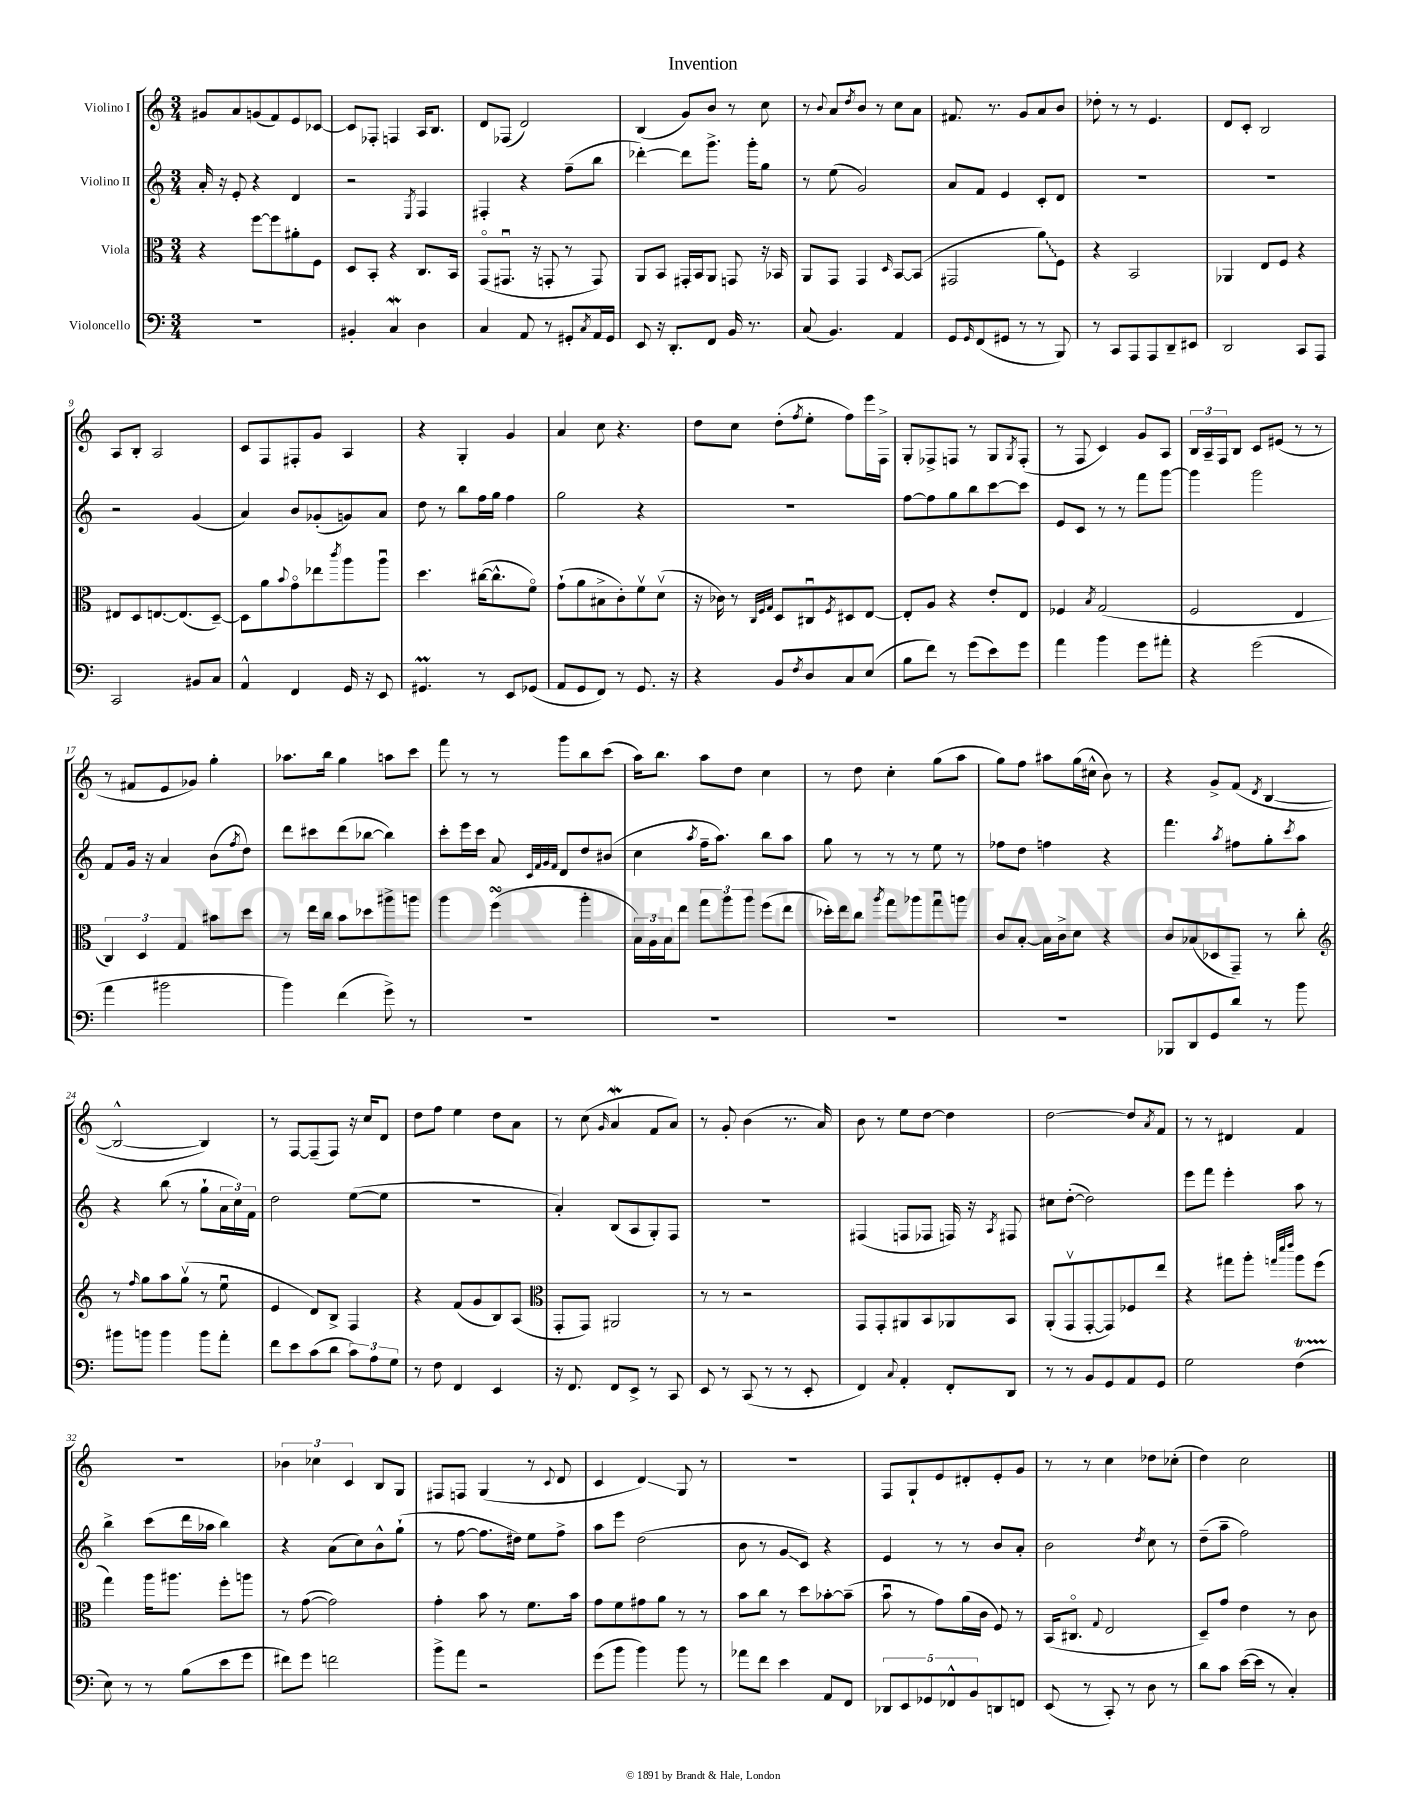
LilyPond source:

\header { title = "Invention" }
<<
\new StaffGroup <<
\new Staff = "s0" \with { instrumentName = "Violino I" } {
    \clef treble \key c \major \numericTimeSignature \time 3/4
    gis'8 a'8 g'8( f'8) e'8 ces'8~ |
    ces'8 fes8-. f4 a16 b8. |
    d'8 fes8( d'2) |
    b4( g'8) b'8 r8 c''8 |
    r8 \appoggiatura { b'8 } a'8 \acciaccatura { d''8 } b'8 r8 c''8 a'8 |
    fis'8. r8. g'8 a'8 b'8 |
    des''8-. r8 r8 e'4. |
    d'8 c'8-. b2 |
    a8 b8-. a2 |
    c'8 f8 fis8-. g'8 a4 |
    r4 g4-. g'4 |
    a'4 c''8 r4. |
    d''8 c''8 d''8-.( \acciaccatura { f''8 } e''8-. f''8) e'''16 f16-> |
    g8-. fes8-> f8 r8 g8 \acciaccatura { g8 } f8-.( |
    r8 f8 c'4) g'8 a8 |
    \tuplet 3/2 { b16 a16-- f16 } b8 c'8 eis'8( r8 r8 |
    r8 fis'8 e'8 ges'8) g''4-. |
    aes''8. b''16 g''4 a''8 c'''8 |
    f'''8 r8 r8 g'''8 b''8 c'''8( |
    a''16) b''8. a''8 d''8 c''4 |
    r8 d''8 c''4-. g''8( a''8 |
    g''8) f''8 ais''8 g''16( cis''16-^ b'8) r8 |
    r4 g'8-> f'8( \acciaccatura { d'8 } b4~ |
    b2~-^ b4) |
    r8 f8~ f8--( f8) r16 c''16 d'8 |
    d''8 f''8 e''4 d''8 a'8 |
    r8 c''8( \grace { g'16 } a'4\mordent f'8 a'8) |
    r8 g'8-. b'4( r8. a'16) |
    b'8 r8 e''8 d''8~ d''4 |
    d''2~ d''8 \acciaccatura { a'8 } f'8 |
    r8 r8 dis'4 f'4 |
    R2. |
    \tuplet 3/2 { bes'4 ces''4 c'4 } b8 g8 |
    fis8 f8 g4( r8 \appoggiatura { c'8 } d'8 |
    c'4 d'4\glissando) g8 r8 |
    R2. |
    f8 g8-! e'8 dis'8-. e'8-. g'8 |
    r8 r8 c''4 des''8 ces''8-.( |
    d''4) c''2 \bar "|." |
}
\new Staff = "s1" \with { instrumentName = "Violino II" } {
    \clef treble \key c \major \numericTimeSignature \time 3/4
    a'16-. r16 e'8-. r4 d'4 |
    r2 \acciaccatura { e8 } f4 |
    fis4-. r4 f''8--( b''8 |
    des'''4~-.) des'''8 g'''8.-> g'''16-. g''8 |
    r8 e''8( g'2) |
    a'8 f'8 e'4 c'8-. d'8 |
    R2. |
    R2. |
    r2 g'4( |
    a'4) b'8 ges'8-.( g'8) a'8 |
    d''8 r8 b''8 f''16 g''16 f''4 |
    g''2 r4 |
    R2. |
    f''8~ f''8 g''8 b''8 c'''8~ c'''8 |
    e'8 c'8 r8 r8 f'''8 g'''8~ |
    g'''4 g'''2 |
    f'8 g'16 r16 a'4 b'8( \acciaccatura { f''8 } d''8) |
    d'''8 cis'''8 d'''8( bes''8~ bes''4) |
    c'''8-. e'''16 c'''16 a'8 \grace { c'32 f'32 g'32 f'32 } d'8 d''8 bis'8( |
    c''4 \acciaccatura { a''8 } f''16-- a''8.) b''8 a''8 |
    g''8 r8 r8 r8 e''8 r8 |
    fes''8 d''8 f''4 r4 |
    f'''4. \acciaccatura { a''8 } fis''8 g''8-. \acciaccatura { c'''8 } a''8 |
    r4 b''8( r8 g''8-! \tuplet 3/2 { a'16 c''16) f'16 } |
    d''2 e''8~( e''8 |
    R2. |
    a'4-.) b8( a8 g8-.) f8 |
    R2. |
    fis4( f8 fes8 f16) r16 \acciaccatura { a8 } fis8 |
    cis''8 d''8~-.( d''2) |
    e'''8 f'''8 e'''4-. a''8 r8 |
    b''4-> c'''8( d'''16 aes''16 b''4) |
    r4 a'8( c''8) b'8-^ g''8-!( |
    r8 f''8~ f''8. dis''16) e''8 f''8-> |
    a''8 e'''8 d''2( |
    b'8 r8 g'8\glissando c'8) r4 |
    e'4 r8 r8 b'8 a'8-. |
    b'2 \acciaccatura { d''8 } c''8 r8 |
    d''8--( a''8-- f''2) \bar "|." |
}
\new Staff = "s2" \with { instrumentName = "Viola" } {
    \clef alto \key c \major \numericTimeSignature \time 3/4
    r4 f''8~ f''8 ais'8-. f8 |
    d8 b,8-. r4 c8. b,16 |
    g,8\flageolet( gis,8.\downbow r16 g,8-. r8 g,8) |
    a,8 b,8 gis,16-. b,16 a,8 g,8 r16 bes,16 |
    a,8 g,8 g,4 \grace { d16 } b,8~ b,8( |
    gis,2 \once \override Glissando.style = #'zigzag a'8\glissando) f8 |
    r4 b,2 |
    aes,4 e8 f8 r4 |
    eis8 d8 e8.~ e8.( d8~--) |
    d8 a'8 \appoggiatura { b'8 } g'8\flageolet ees''8 \acciaccatura { c'''8 } a''8 a''8\downbow |
    d''4. cis''16~( cis''8.-^ f'8\flageolet) |
    g'8-!( a'8 bis8-> c'8-.) f'8\upbow d'8\upbow( |
    r16 ces'16) r8 \grace { c32 f32 g32 } d8 cis8\downbow \acciaccatura { f8 } dis8 e8~ |
    e8-. a8 r4 e'8-. e8 |
    fes4 \acciaccatura { b8 } g2( |
    f2 e4 |
    \tuplet 3/2 { c4) d4 g4 } bis'8 d''8 |
    r8 e''16 c''16 b'8 des''8 ais''8-> a''8 |
    a''4 f''4\turn( a''4-. |
    \tuplet 3/2 { b16) a16 b16 } e''8 \tuplet 3/2 { g''8 a''8 a''8 } f''8( e''8 |
    des''16-.) e''16 c''8 \acciaccatura { a''8 } g''8 aes''8 g''8\downbow a''8 |
    c'8 b8~-. b16 c'16-> d'8 r4 |
    c'8 bes8( des8 g,8--) r8 c''8-. |
    \clef treble r8 \grace { f''16 } g''8 a''8 g''8\upbow( r8 e''8\downbow |
    e'4 d'8) b8-> f4 |
    r4 f'8( g'8 b8) a8( |
    \clef alto g,8-. g,8) ais,2 |
    r8 r8 r2 |
    g,8 g,8-. ais,8 b,8 aes,8 b,8 |
    a,8-.( g,8\upbow g,8~-. g,8) fes8 e''8 |
    r4 gis''8 a''8-. \grace { g''32 d'''32 e'''32 } a''8 f''8( |
    g''4) a''16 ais''8. f''8-. a''8 |
    r8 g'8~( g'2) |
    g'4-. b'8 r8 f'8. b'16 |
    g'8 f'8 gis'8 a'8 r8 r8 |
    b'8 c''8 r8 d''8 bes'8~-. bes'8--( |
    b'8\downbow r8 g'8) a'16( c'16 f8) r8 |
    b,16( cis8.\flageolet \appoggiatura { g8 } e2 |
    d8--) g'8 e'4 r8 c'8 \bar "|." |
}
\new Staff = "s3" \with { instrumentName = "Violoncello" } {
    \clef bass \key c \major \numericTimeSignature \time 3/4
    R2. |
    bis,4-. c4\mordent d4 |
    c4 a,8 r8 gis,8-. \acciaccatura { c8 } a,16 gis,16 |
    e,8 r16 d,8.-. f,8 b,16 r8. |
    c8( b,4.) a,4 |
    g,8 \grace { g,16 } f,8( gis,8 r8 r8 b,,8) |
    r8 c,8 a,,8 a,,8 d,8-- eis,8 |
    d,2 c,8 a,,8 |
    c,2 bis,8 c8 |
    a,4-^ f,4 g,16 r16 e,8 |
    gis,4.\prall r8 e,8 ges,8( |
    a,8 g,8 f,8) r8 g,8. r16 |
    r4 b,8 \acciaccatura { f8 } d8 c8 e8( |
    b8 f'8) r8 g'8( e'8) g'8 |
    a'4 b'4 g'8 ais'8-. |
    r4 g'2( |
    a'4 bis'2 |
    b'4) f'4( g'8->) r8 |
    R2. |
    R2. |
    R2. |
    R2. |
    bes,,8 d,8 g,8 d'8 r8 b'8 |
    bis'8 b'8 b'4 b'8 a'8-. |
    f'8 e'8 c'8( d'8 \tuplet 3/2 { c'8) a8 g8 } |
    r8 f8 f,4 e,4 |
    r16 f,8. f,8 e,8-> r8 c,8 |
    e,8 r8 c,8( r8 r8 e,8-. |
    f,4) \appoggiatura { c8 } a,4-. f,8-. d,8 |
    r8 r8 b,8 g,8 a,8 g,8 |
    g2 f4\startTrillSpan( |
    e8\stopTrillSpan) r8 r8 b8( e'8 g'8 |
    fis'8) g'8 f'2 |
    b'8-> a'8 r2 |
    g'8( b'8 b'4) b'8 r8 |
    aes'8 f'8 e'4 a,8 f,8 |
    \tuplet 5/4 { des,8 e,8 ges,8 fes,8-^ b,8 } d,8 f,8 |
    e,8( r8 c,8-.) r8 d8 r8 |
    d'8 c'8 e'16~( e'16 r8 c4-.) \bar "|." |
}
>>
>>
